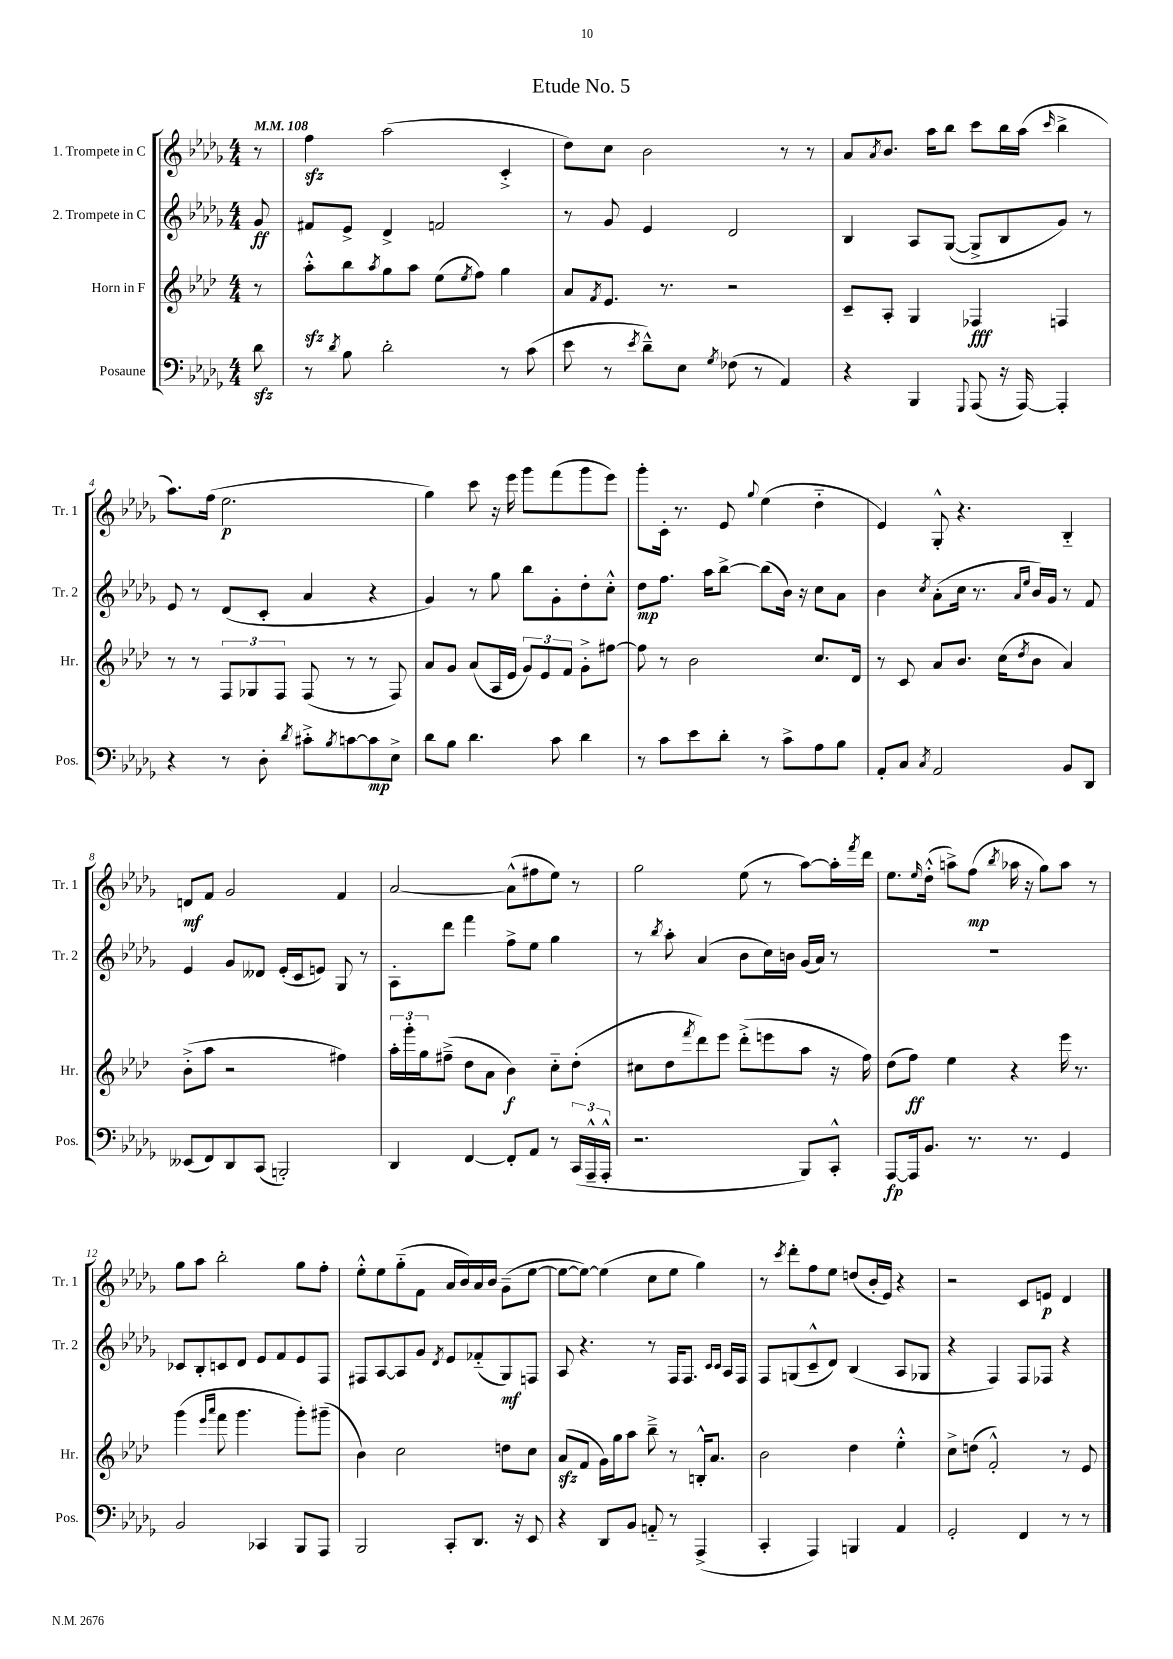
\header { title = "Etude No. 5" }
<<
\new StaffGroup <<
\new Staff = "s0" \with { instrumentName = "1. Trompete in C" shortInstrumentName = "Tr. 1" } {
    \clef treble \key des \major \numericTimeSignature \time 4/4 \partial 8 \tempo 4 = 108
    r8 |
    f''4\sfz aes''2( c'4-.-> |
    des''8) c''8 bes'2 r8 r8 |
    aes'8 \acciaccatura { aes'8 } bes'8. aes''16 bes''8 c'''8 bes''16 aes''16( \grace { c'''16 } bes''4-> |
    aes''8.) f''16( ees''2.\p |
    ges''4) c'''8 r16 ees'''16 ges'''8 f'''8( ges'''8 ees'''8) |
    ges'''8-. c'16-. r8. ees'8 \appoggiatura { ges''8 } ees''4( des''4-_ |
    ees'4) ges8-.-^ r4. bes4-_ |
    d'8\mf f'8 ges'2 f'4 |
    aes'2~ aes'8-^( fis''8 ees''8) r8 |
    ges''2 ees''8( r8 aes''8~) aes''16-. \acciaccatura { f'''8 } des'''16 |
    ees''8. \grace { ees''16 } des''16-.-^( a''8->) f''8\mp( \acciaccatura { bes''8 } aes''16 r16 ges''8) aes''8 r8 |
    ges''8 aes''8 bes''2-. ges''8 f''8-. |
    ees''8-.-^ ees''8 ges''8-_( f'8 aes'16 bes'16) aes'16 bes'16 ges'8--( ees''8~ |
    ees''8~ ees''8~) ees''4( c''8 ees''8 ges''4) |
    r8 \acciaccatura { c'''8 } des'''8-. f''8 ees''8 d''8( bes'16-. ees'16) r4 |
    r2 c'8 e'8\p des'4 \bar "|." |
}
\new Staff = "s1" \with { instrumentName = "2. Trompete in C" shortInstrumentName = "Tr. 2" } {
    \clef treble \key des \major \numericTimeSignature \time 4/4 \partial 8
    ges'8\ff |
    fis'8 ees'8-> des'4-> f'2 |
    r8 ges'8 ees'4 des'2 |
    bes4 aes8 ges8~( ges8-> bes8 ges'8) r8 |
    ees'8 r8 des'8( c'8-. aes'4 r4 |
    ges'4) r8 ges''8 bes''8 ges'8-. des''8-. c''8-.-^ |
    des''8\mp f''8. aes''16 bes''8~-> bes''8( bes'16) r16 c''8 aes'8 |
    bes'4 \acciaccatura { c''8 } aes'8-.( c''16 r8. \grace { aes'16 ees''16 } bes'16) ges'16 r8 f'8 |
    ees'4 ges'8 deses'8 ees'16-.( c'16 e'8) ges8 r8 |
    aes8-. des'''8 f'''4 f''8-> ees''8 ges''4 |
    r8 \acciaccatura { bes''8 } aes''8-. aes'4( bes'8 c''16) b'16 ges'16( aes'16) r8 |
    R1 |
    ces'8 bes8-. c'8 des'8 ees'8 f'8 ees'8 f8 |
    fis8 aes8~ aes8 ges'8 \acciaccatura { des'8 } ees'8 fes'8-_( ges8\mf) f8 |
    aes8 r4. r8 f16 f8. \grace { c'16 c'16 } aes16 f16 |
    f8 g8( c'8---^ des'8) bes4( aes8 ges8 |
    r4 f4) f8 fes8 r4 \bar "|." |
}
\new Staff = "s2" \with { instrumentName = "Horn in F" shortInstrumentName = "Hr." } {
    \clef treble \key aes \major \numericTimeSignature \time 4/4 \partial 8
    r8 |
    aes''8-.-^\sfz bes''8 \acciaccatura { aes''8 } g''8 aes''8 ees''8( \acciaccatura { ees''8 } f''8) g''4 |
    aes'8 \acciaccatura { f'8 } ees'8. r8. r2 |
    c'8-- aes8-. g4 fes4\fff f4 |
    r8 r8 \tuplet 3/2 { f8 ges8 f8 } f8( r8 r8 f8) |
    aes'8 g'8 aes'8( aes16 ees'16 \tuplet 3/2 { g'8) ees'8 f'8 } g'8-.-> fis''8~ |
    fis''8 r8 bes'2 c''8. des'16 |
    r8 c'8 aes'8 bes'8. c''16( \acciaccatura { des''8 } bes'8 aes'4) |
    bes'8-.->( aes''8 r2 fis''4) |
    \tuplet 3/2 { aes''16-. g'''16-. g''16 } fis''8--->( des''8 aes'8 bes'4\f) c''8-_ des''8-.( |
    cis''8 des''8 \acciaccatura { f'''8 } des'''8) ees'''8 des'''8-.->( e'''8 aes''8 r16 f''16) |
    des''8( f''8\ff) ees''4 r4 ees'''16 r8. |
    g'''4( \grace { ees'''16 aes'''16 } f'''8 g'''4. g'''8-.) gis'''8--( |
    bes'4) c''2 d''8 c''8 |
    aes'8\sfz( f'8 g'16) g''16 aes''8 bes''8---> r8 b16-.-^ aes'8. |
    bes'2 des''4 ees''4-.-^ |
    c''8-> d''8( f'2-.-^) r8 ees'8 \bar "|." |
}
\new Staff = "s3" \with { instrumentName = "Posaune" shortInstrumentName = "Pos." } {
    \clef bass \key des \major \numericTimeSignature \time 4/4 \partial 8
    des'8\sfz |
    r8 \acciaccatura { des'8 } bes8 des'2-. r8 c'8( |
    ees'8 r8 \acciaccatura { ees'8 } des'8---^) ees8 \acciaccatura { ges8 } fes8( r8 aes,4) |
    r4 bes,,4 \appoggiatura { ges,,8 } aes,,8( r16 aes,,16~) aes,,4-. |
    r4 r8 des8-. \acciaccatura { des'8 } cis'8-.-> \acciaccatura { bes8 } c'8~ c'8\mp ees8-> |
    des'8 bes8 des'4. c'8 des'4 |
    r8 c'8 ees'8 des'8-. r8 c'8-> aes8 bes8 |
    aes,8-. c8 \acciaccatura { c8 } aes,2 bes,8 des,8 |
    eeses,8( f,8) des,8 c,8( b,,2-.) |
    des,4 f,4~ f,8-. aes,8 r8 \tuplet 3/2 { c,16( aes,,16---^ aes,,16-.-^ } |
    r2. bes,,8) c,8-.-^ |
    aes,,8~\fp aes,,16 bes,8. r8. r8. ges,4 |
    bes,2 ces,4 bes,,8 aes,,8 |
    bes,,2 c,8-. des,8. r16 ees,8 |
    r4 des,8 bes,8 a,8-_ r8 aes,,4->( |
    c,4-. aes,,4) b,,4 aes,4 |
    ges,2-. f,4 r8 r8 \bar "|." |
}
>>
>>
